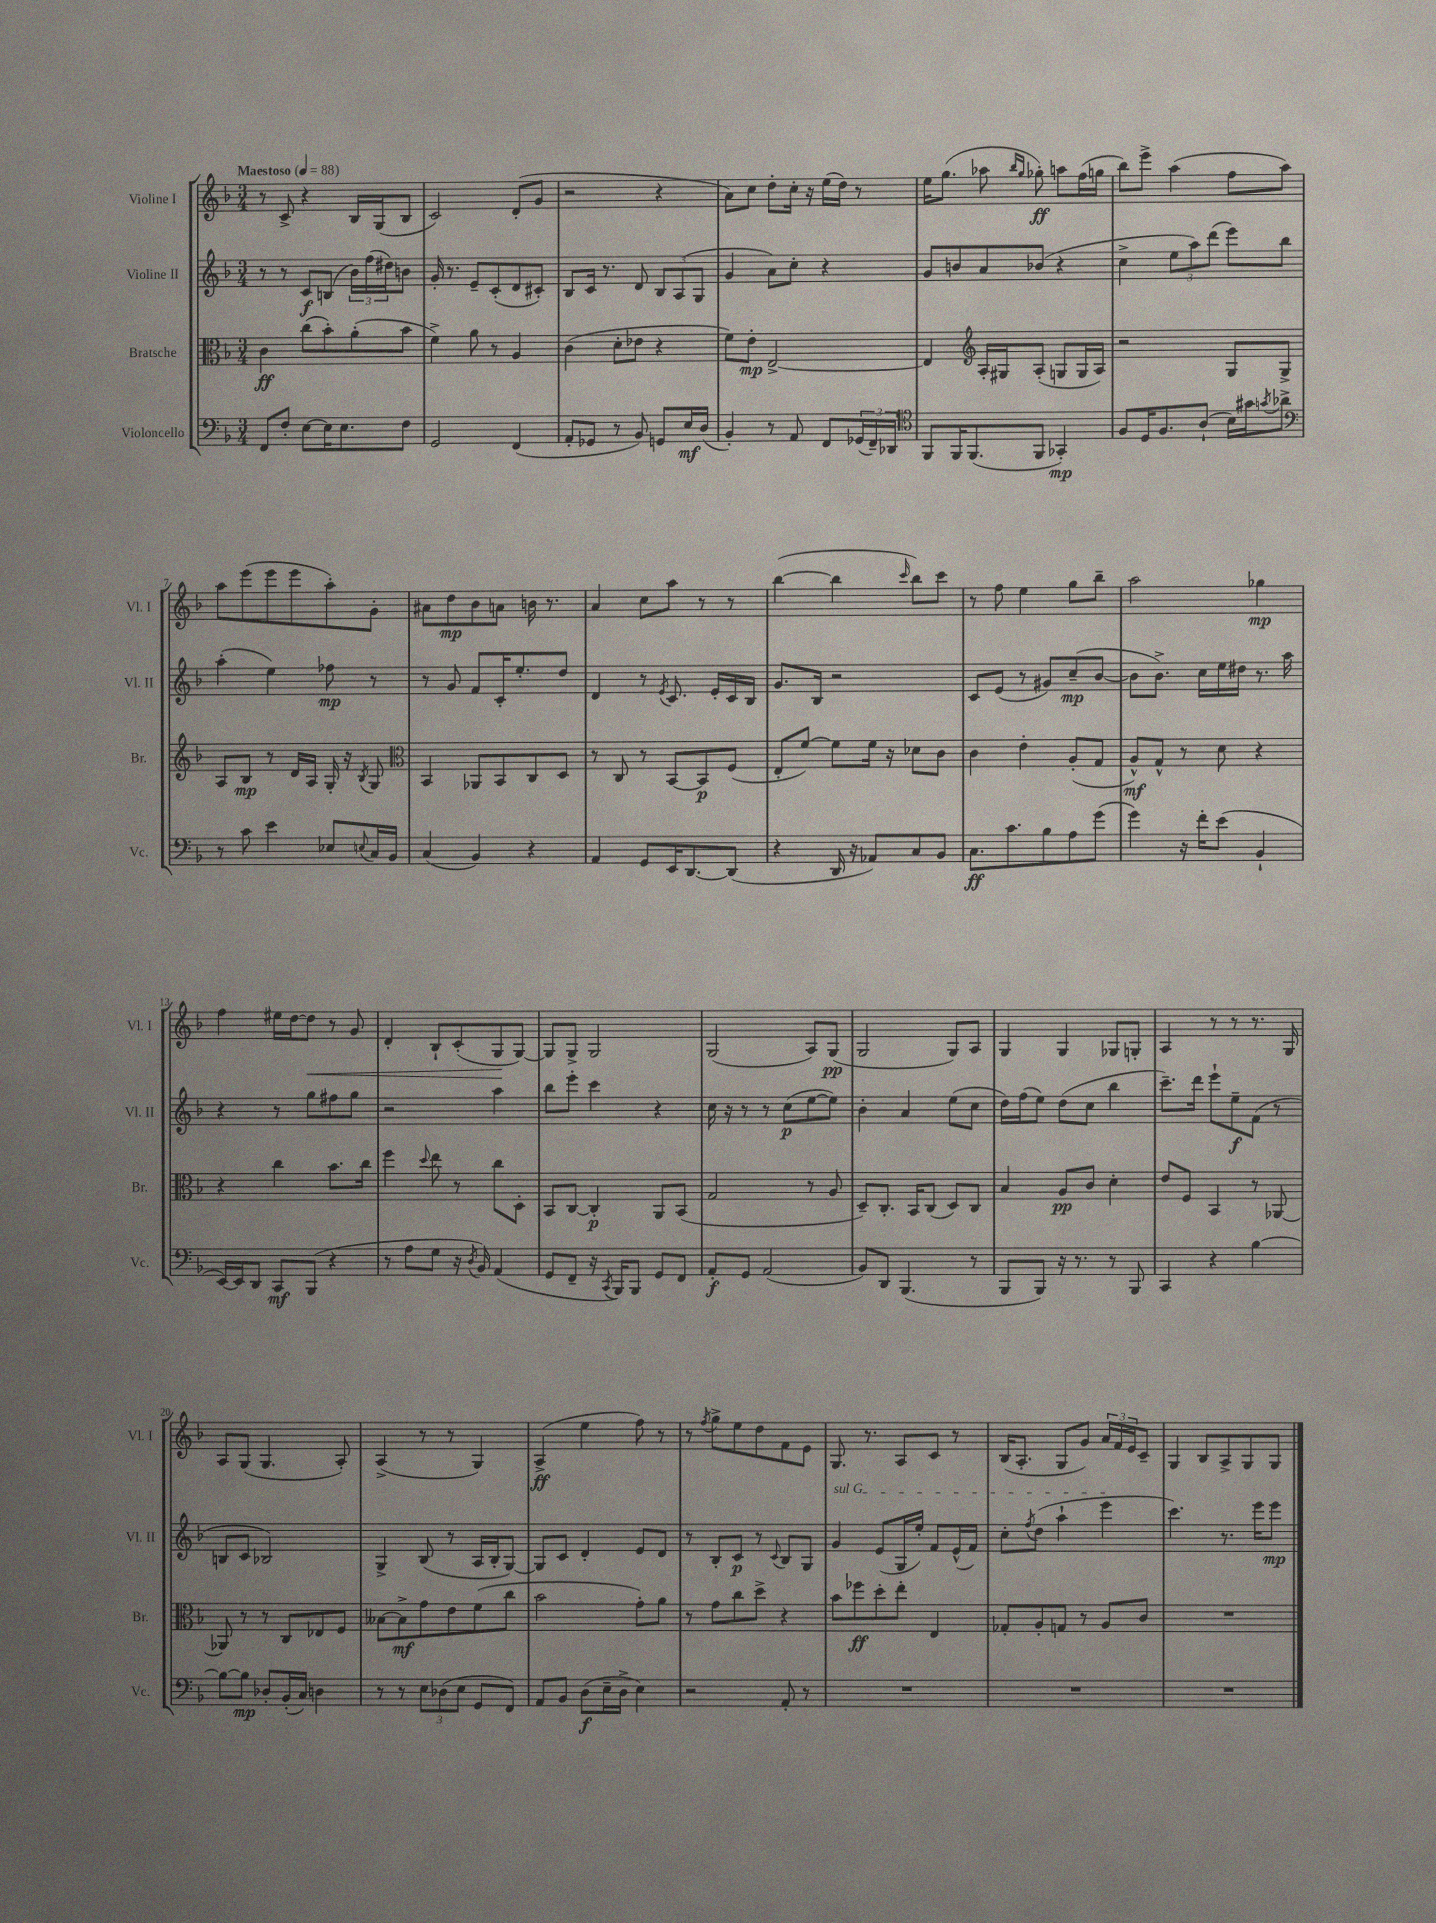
<<
\new StaffGroup <<
\new Staff = "s0" \with { instrumentName = "Violine I" shortInstrumentName = "Vl. I" } {
    \clef treble \key f \major \numericTimeSignature \time 3/4 \tempo "Maestoso" 4 = 88
    r8 c'8-> r4 bes16 g16( bes8 |
    c'2) d'8-.( g'8 |
    r2 r4 |
    a'8) c''8 d''8-. c''16-. r16 e''16( d''16) r8 |
    e''16 g''8.( aes''8 \grace { bes''16 g''16 } ges''8-.\ff) a''8 f''16( g''16 |
    bes''8) e'''8-> a''4( f''8 a''8) |
    a''8 e'''8( e'''8 e'''8 a''8-.) g'8-. |
    ais'8 d''8\mp bes'8 a'8 b'16 r8. |
    a'4 c''8 a''8 r8 r8 |
    bes''4~( bes''4 \grace { c'''16 } bes''8) c'''8 |
    r8 f''8 e''4 g''8 bes''8-- |
    a''2 ges''4\mp |
    f''4 eis''16 d''16~ d''8\< r8 g'8 |
    d'4-. bes8-! c'8-.( g8\! g8~) |
    g8 g8-> g2 |
    g2( a8) g8\pp( |
    g2 g8) a8 |
    g4 g4 ges8 g8-. |
    a4 r8 r8 r8. g16 |
    a8 g8( g4. a8-.) |
    a4->( r8 r8 g4) |
    a4->\ff( e''4 f''8) r8 |
    r8 \acciaccatura { f''8 } g''8-> e''8 d''8 f'8 e'8 |
    g8. r8. a8 c'8 r8 |
    bes16( a8.-. g8 g'8) \tuplet 3/2 { a'16 f'16 e'16 } c'8-- |
    g4 bes8 a8-> g8 g8 \bar "|." |
}
\new Staff = "s1" \with { instrumentName = "Violine II" shortInstrumentName = "Vl. II" } {
    \clef treble \key f \major \numericTimeSignature \time 3/4
    r8 r8 c'8\f b8( \tuplet 3/2 { bes'16) f''16( dis''16) } b'8 |
    g'16-. r8. e'8-- c'8-.( d'8 cis'8-.) |
    bes8 c'16 r8. d'8 \tuplet 3/2 { bes8 a8( g8 } |
    g'4 a'8) c''8-. r4 |
    g'8 b'8 a'8 bes'8( r4 |
    c''4-> \tuplet 3/2 { e''8 a''8) d'''8( } e'''8) bes''8 |
    a''4-.( e''4) fes''8\mp r8 |
    r8 g'8 f'8 c'16-. e''8.-. d''8 |
    d'4 r8 \acciaccatura { e'8 } c'8. e'16-. c'16 bes16 |
    g'8. bes16 r2 |
    c'8 e'8( r8 gis'8) c''8--\mp( bes'8~ |
    bes'8 bes'8.->) c''16 e''16 dis''16 r8. a''16 |
    r4 r8 g''8 fis''8 g''8 |
    r2 a''4 |
    bes''8 e'''8-. c'''4 r4 |
    c''16 r16 r8 r8 c''8\p( e''8~ e''8) |
    bes'4-. a'4 e''8( c''8 |
    d''16) f''16( e''8) d''8( c''8 bes''4 |
    c'''8.--) d'''16 e'''8-! e''8--\f f'8( r8 |
    b8 c'8 bes2) |
    g4-> bes8( r8 a16 bes16-. g8~) |
    g8 c'8 d'4-. e'8 d'8 |
    r8 bes8-. c'8\p r8 \appoggiatura { c'8 } bes8 g8 |
    \once \override TextSpanner.bound-details.left.text = \markup { \italic "sul G" } g'4\startTextSpan e'8( g16 e''16-.) f'8 e'16-^( f'16) |
    c''8-. \acciaccatura { f''8 } d''8( a''4-! e'''4\stopTextSpan |
    c'''4.) r8. e'''16 e'''8\mp \bar "|." |
}
\new Staff = "s2" \with { instrumentName = "Bratsche" shortInstrumentName = "Br." } {
    \clef alto \key f \major \numericTimeSignature \time 3/4
    c'4\ff c''8( bes'8-.) a'8-.( bes'8 |
    f'4->) a'8 r8 a4 |
    c'4( d'8-. ees'8 r4 |
    f'8) e'8-.\mp e2~-> |
    e4 \clef treble a16-. gis16 a8-.( g8 g16 a16) |
    r2 g8 g8-> |
    a8 bes8\mp r8 d'16 a16 g16-. r16 \acciaccatura { bes8 } g8 |
    \clef alto bes,4 aes,8 bes,8 c8 d8 |
    r8 c8 r8 bes,8~ bes,8\p f8( |
    e8-. f'8~) f'8 f'16 r16 des'8 c'8 |
    c'4 e'4-. a8-.( g8 |
    a8-^\mf) g8-^ r8 d'8 r4 |
    r4 c''4 bes'8. c''16 |
    f''4 \appoggiatura { d''8 } e''8 r8 c''8 d8-. |
    bes,8 c8~ c4-.\p a,8 bes,8( |
    g2 r8 a8 |
    d8--) c8.-. bes,16 c8( d8) c8 |
    bes4 a8\pp c'8 d'4-. |
    e'8 f8 bes,4 r8 aes,8~ |
    aes,8 r8 r8 c8 ees8 f8 |
    beses8~ beses8->\mf g'8 e'8 f'8( c''8 |
    bes'2 g'8-.) a'8 |
    r8 g'8 c''8 d''8-> r4 |
    bes'8 fes''8\ff d''8-. e''8-. e4 |
    ges8-. a8-. g8 r8 a8 c'8 |
    R2. \bar "|." |
}
\new Staff = "s3" \with { instrumentName = "Violoncello" shortInstrumentName = "Vc." } {
    \clef bass \key f \major \numericTimeSignature \time 3/4
    f,8 f8-. e8~ e16 e8. f8 |
    g,2 f,4( |
    a,8-. ges,8 r8 bes,8) g,8 e16\mf d16( |
    bes,4-.) r8 a,8 f,8 \tuplet 3/2 { ges,16( f,16--) des,16 } |
    \clef tenor f,8 f,16 f,8.( f,8 ges,4-.\mp) |
    f8 d16 f8. a8-!( bes16) gis'16 \acciaccatura { g'8 } aes'8-> |
    \clef bass r8 c'8 e'4 ees8 \appoggiatura { e8 } c16 bes,16 |
    c4( bes,4) r4 |
    a,4 g,8 e,16 d,8.~ d,8( |
    r4 d,16 r16 aes,8) c8 bes,8 |
    c8.\ff c'8. bes8 a8 g'8( |
    g'4) r16 f'16-. e'8( bes,4-! |
    e,16~) e,16 d,8 c,8\mf bes,,8( r4 |
    r8 a8 g8 r16 \acciaccatura { d8 } bes,16) a,4( |
    g,8 f,8-- r16 \acciaccatura { c,8 } bes,,16) bes,,8 g,8 f,8 |
    a,8-.\f g,8 a,2( |
    bes,8) d,8 bes,,4.( r8 |
    bes,,8 bes,,8) r16 r8. r8 bes,,8 |
    c,4 r4 bes4~ |
    bes8~ bes8\mp des8-. bes,16-.( c16) d4 |
    r8 r8 \tuplet 3/2 { e8 des8( e8 } g,8 f,8) |
    a,8 bes,8 d8\f( e16-- d16-> e4) |
    r2 a,8-. r8 |
    R2. |
    R2. |
    R2. \bar "|." |
}
>>
>>
